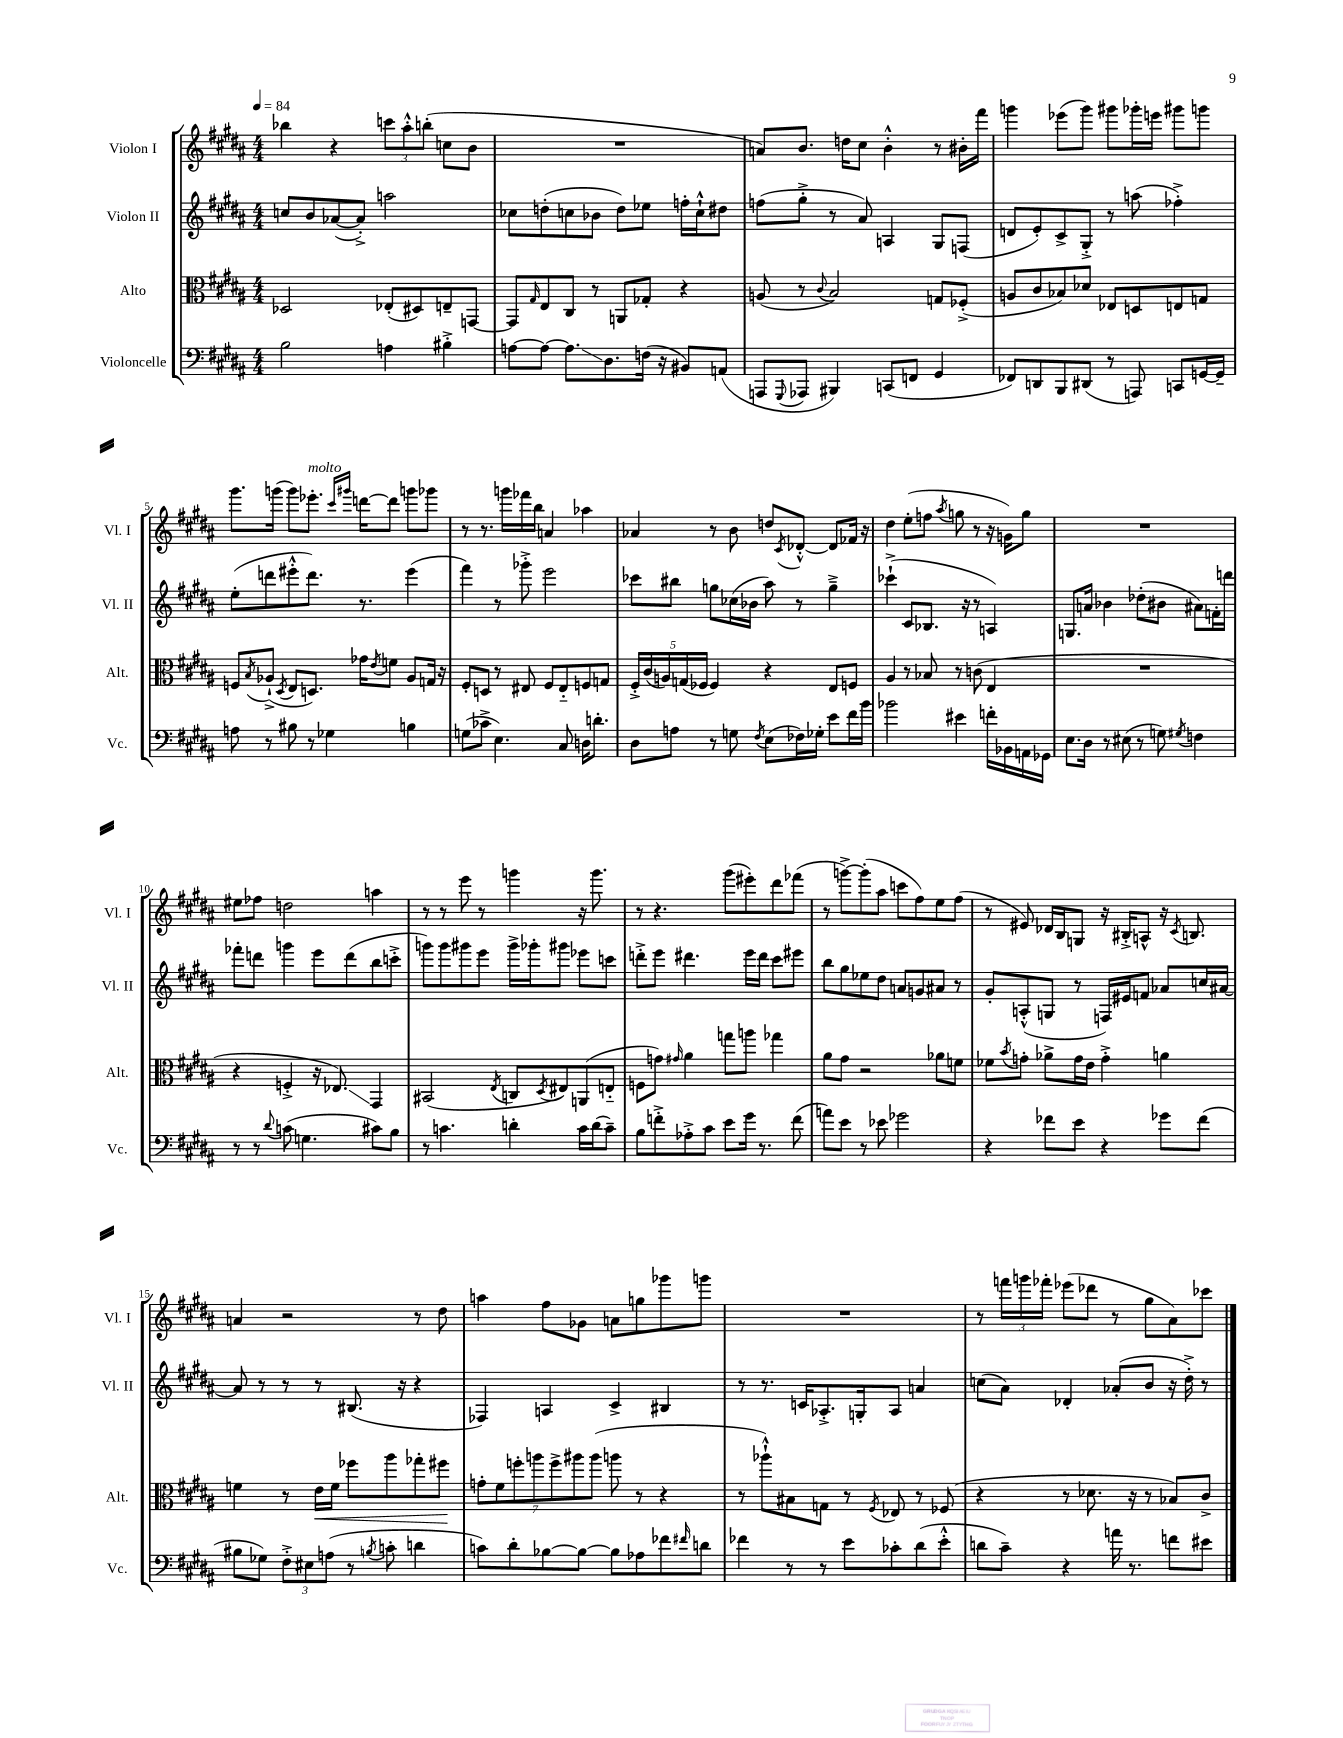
<<
\new StaffGroup <<
\new Staff = "s0" \with { instrumentName = "Violon I" shortInstrumentName = "Vl. I" } {
    \clef treble \key b \major \numericTimeSignature \time 4/4 \tempo 4 = 84
    bes''4 r4 \tuplet 3/2 { c'''8 ais''8-.-^ b''8-.( } c''8 b'8 |
    R1 |
    a'8) b'8. d''16 cis''8 b'4-.-^ r8 bis'16-. fis'''16 |
    g'''4 ees'''8( g'''8) gis'''8 ges'''16-. e'''16 gis'''8 g'''8 |
    gis'''8. g'''16( g'''8) ees'''8.-.^\markup { \italic "molto" } \grace { cis'''16 gis'''16 } d'''16~ d'''8 g'''8 ges'''8 |
    r8 r8. g'''16 fes'''16 b''16 a'4 aes''4 |
    aes'4 r8 b'8 d''8 \acciaccatura { cis'8 } des'8~-.-^ des'8 fes'16 r16 |
    dis''4 e''8-.( f''8 \acciaccatura { ais''8 } g''8 r8 r16 g'16) g''8 |
    R1 |
    eis''8 fes''8 d''2 a''4 |
    r8 r8 e'''8 r8 g'''4 r16 g'''8. |
    r8 r4. gis'''8( eis'''8-.) dis'''8 fes'''8( |
    r8 g'''8~->) g'''8-.( ais''8 c'''8 fis''8) e''8 fis''8( |
    r8 eis'8) des'16 b16 g8 r16 bis16-.-> a8-^ r16 \acciaccatura { cis'8 } b8. |
    a'4 r2 r8 dis''8 |
    a''4 fis''8 ges'8 a'8 g''8 ges'''8 g'''8 |
    R1 |
    r8 \tuplet 3/2 { f'''16 g'''16 fes'''16-. } ees'''8( des'''8 r8 gis''8 ais'8) ces'''8 \bar "|." |
}
\new Staff = "s1" \with { instrumentName = "Violon II" shortInstrumentName = "Vl. II" } {
    \clef treble \key b \major \numericTimeSignature \time 4/4
    c''8 b'8 aes'8~( aes'8-.->) a''2 |
    ces''8 d''8-.( c''8 bes'8 d''8) ees''8 f''16-. c''16-!-^ dis''8 |
    f''8( gis''8-.-> r8 ais'8) a4 gis8 f8( |
    d'8 e'8-.) cis'8-> gis8-.-> r8 a''8( fes''4-.->) |
    e''8-.( d'''8 eis'''8-.-^ d'''8.) r8. eis'''4( |
    fis'''4) r8 ges'''8-.-> e'''2 |
    ces'''8 bis''8 g''8 ces''16( bes'16 ais''8) r8 g''4---> |
    ces'''4-!->( cis'8 bes8. r16 r8 a4) |
    g8. a'16 bes'4 des''8-.( bis'8 ais'8) f'16-. d'''16 |
    fes'''8-. d'''8 g'''4 e'''8 d'''8( b''8 c'''8-.-> |
    g'''8) g'''8 gis'''8 e'''8 gis'''16-> ges'''16-. gis'''8 ees'''8 c'''8 |
    d'''8-.-> e'''8 dis'''4. e'''16 dis'''16 cis'''8 eis'''8 |
    b''8 gis''8 ees''8 dis''8 a'8 g'8 ais'8 r8 |
    gis'8-. a8-.-^( g8 r8 f16) eis'16 f'8 aes'8 c''16 ais'16~ |
    ais'8 r8 r8 r8 bis8.( r16 r4 |
    fes4) a4 cis'4-> bis4 |
    r8 r8. c'16 aes8.-.-> g16-. aes8 a'4 |
    c''8( ais'8) des'4-. aes'8-.( b'8 r16 dis''16-.->) r8 \bar "|." |
}
\new Staff = "s2" \with { instrumentName = "Alto" shortInstrumentName = "Alt." } {
    \clef alto \key b \major \numericTimeSignature \time 4/4
    des2 ees8-.( dis8) e8-- g,8~ |
    g,8 \grace { gis16 } e8 cis8 r8 a,8 ges8-. r4 |
    a8( r8 \appoggiatura { cis'8 } b2) g8 fes8-.->( |
    a8 cis'8 bes8) des'8 ees8 d8 e8 g8 |
    f8 \acciaccatura { b8 } aes8-!->( \acciaccatura { dis8 } e8 d8.) ges'16 \acciaccatura { e'8 } f'8 aes8 g16 r16 |
    fis8-. d8 r8 eis8 fis8 eis8-_ f8 g8 |
    \tuplet 5/4 { fis16-.-> cis'16( a16) g16( fes16 } fes4) r4 e8 f8 |
    ais4 r8 bes8 r8 c'8( e4 |
    R1 |
    r4 f4-.-> r16 ees8.\glissando) gis,4 |
    bis,2( \acciaccatura { e8 } c8 \acciaccatura { dis8 } eis8) a,8( e8-_ |
    f8 g'8) \grace { gis'16 } ais'4 g''8 a''8 ges''4 |
    ais'8 gis'8 r2 aes'8 f'8 |
    fes'8 \acciaccatura { b'8 } g'8-. aes'8-> g'16 e'16 g'4-.-> a'4 |
    f'4 r8 e'16\< f'16 fes''8 ais''8 ges''8-. fis''8\! |
    \tuplet 7/4 { g'8-. fis'8 f''8-. a''8 f''8-> ais''8 ais''8( } a''8 r8 r4 |
    r8 aes''8-!-^) bis8 g8 r8 \acciaccatura { fis8 } ees8 r8 fes8( |
    r4 r8 des'8. r16 r8 bes8) cis'8-> \bar "|." |
}
\new Staff = "s3" \with { instrumentName = "Violoncelle" shortInstrumentName = "Vc." } {
    \clef bass \key b \major \numericTimeSignature \time 4/4
    b2 a4 bis4-.-> |
    a8~ a8~ a8.\glissando dis8. f16( r16 bis,8) a,8( |
    a,,8 \appoggiatura { gis,,8 } aes,,8 bis,,4) c,8( f,8 gis,4 |
    fes,8) d,8 b,,8 dis,8( r8 a,,8) c,8 g,16~ g,16-- |
    a8 r8 bis8 r8 ges4 b4 |
    g8( ces'8-> e4.) cis8 d16 d'8.-. |
    dis8 a8 r8 g8 \acciaccatura { fis8 } e8( fes16) ges16-. e'8 fis'16 b'16 |
    bes'2 eis'4 f'16-. bes,16 a,16 ges,16 |
    e8. dis16 r8 eis8( r8 g8) \acciaccatura { gis8 } f4 |
    r8 r8 \appoggiatura { dis'8 } c'8( g4. cis'8) b8 |
    r8 c'4. d'4-. c'16 d'16( c'8--) |
    b8 f'8-.-> aes8-.-> cis'8 e'8 gis'16 r8. f'8( |
    a'8) e'8 r8 ees'8 ges'2 |
    r4 fes'8 e'8 r4 ges'8 fes'8( |
    bis8 ges8) \tuplet 3/2 { fis8-.-> eis8 a8( } r8 \acciaccatura { b8 } c'8-. d'4 |
    c'8) dis'8-. bes8~ bes8~ bes8 aes8 fes'8 \grace { fis'16 } d'8 |
    fes'4 r8 r8 e'8 ces'8-. dis'8( e'8-.-^ |
    d'8 cis'8--) r4 a'16 r8. f'8 eis'8 \bar "|." |
}
>>
>>
